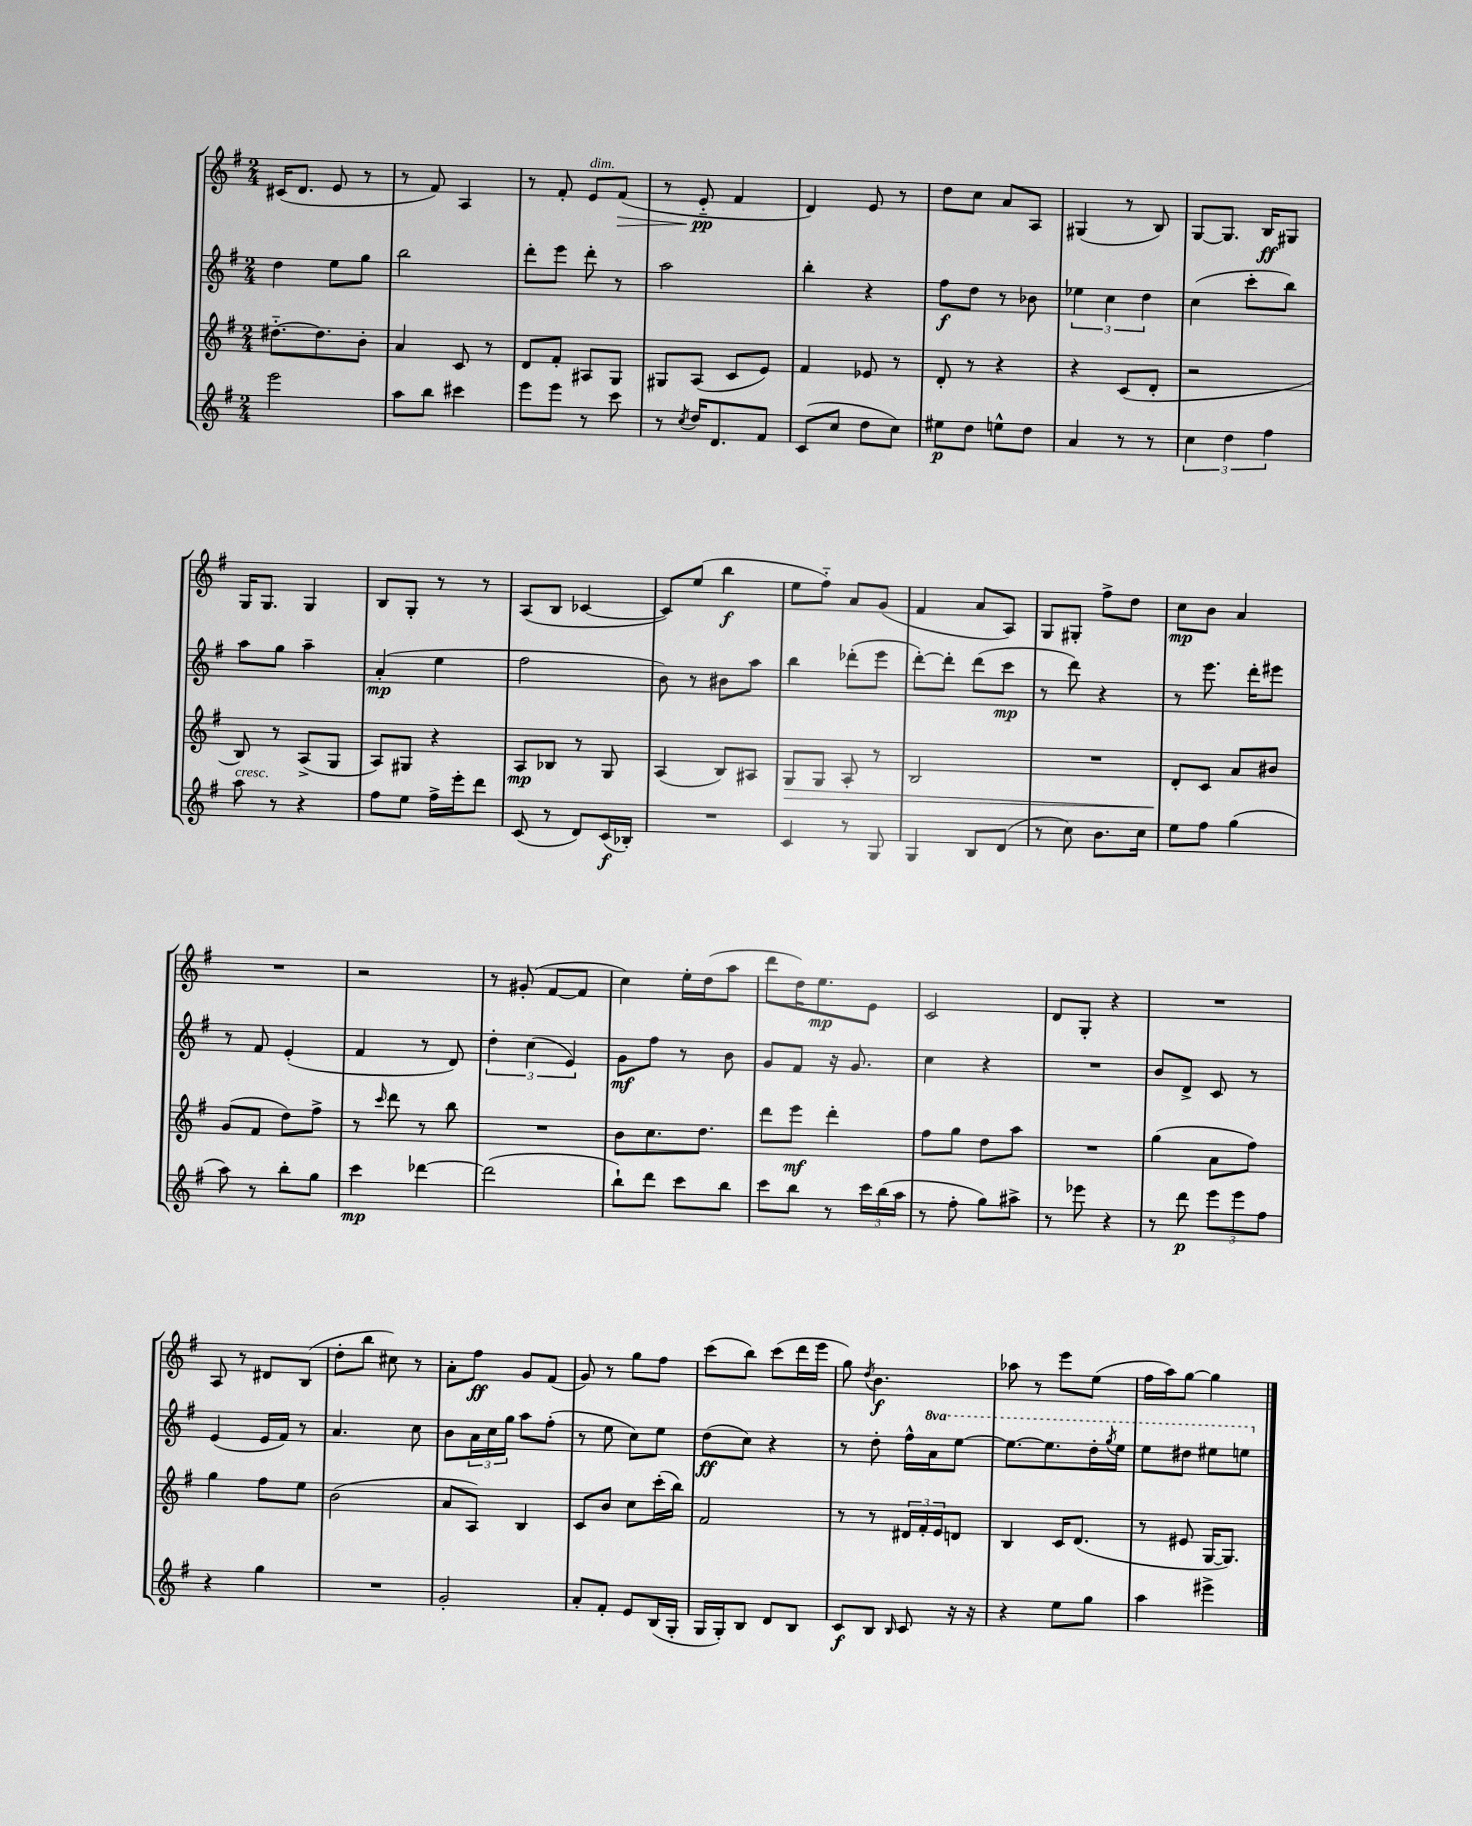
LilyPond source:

<<
\new StaffGroup <<
\new Staff = "s0" {
    \clef treble \key g \major \numericTimeSignature \time 2/4
    cis'16( d'8. e'8 r8 |
    r8 fis'8) a4 |
    r8 fis'8-. e'8^\markup { \italic "dim." } fis'8\>( |
    r8 e'8-_\pp\! fis'4 |
    d'4) e'8 r8 |
    d''8 c''8 a'8 a8 |
    gis4( r8 b8) |
    g8~ g8. b16\ff gis8 |
    g16 g8. g4 |
    b8 g8-. r8 r8 |
    a8( b8 ces'4~ |
    ces'8) e''8( b''4\f |
    e''8 fis''8-_) a'8 g'8( |
    fis'4 a'8 a8) |
    g8 gis8-. fis''8-> d''8 |
    c''8\mp b'8 a'4 |
    R2 |
    r2 |
    r8 gis'8-.( fis'8~ fis'8 |
    c''4) e''16-. d''16( a''8 |
    d'''8 d''16) e''8.\mp e'8 |
    c'2 |
    d'8 g8-. r4 |
    R2 |
    a8 r8 dis'8 b8( |
    d''8-. b''8 cis''8) r8 |
    a'8-. fis''8\ff g'8 fis'8( |
    g'8) r8 g''8 fis''8 |
    c'''8( b''8) c'''8( d'''16 e'''16 |
    g''8) \acciaccatura { d''8 } b'4.\f |
    aes''8 r8 e'''8 e''8( |
    fis''16 a''16) g''8~ g''4 \bar "|." |
}
\new Staff = "s1" {
    \clef treble \key g \major \numericTimeSignature \time 2/4 \set Staff.ottavationMarkups = #ottavation-simple-ordinals
    d''4 e''8 g''8 |
    b''2 |
    d'''8-. e'''8 d'''8-. r8 |
    a''2 |
    b''4-. r4 |
    fis''8\f d''8 r8 bes'8 |
    \tuplet 3/2 { ees''4 c''4 d''4 } |
    c''4( c'''8-. b''8) |
    a''8 g''8 a''4-- |
    a'4-.\mp( e''4 |
    fis''2 |
    b'8) r8 bis'8 a''8 |
    b''4 des'''8-.( e'''8 |
    d'''8~-.) d'''8-. d'''8( c'''8\mp |
    r8 d'''8) r4 |
    r8 e'''8. d'''16-. eis'''8 |
    r8 fis'8 e'4-.( |
    fis'4 r8 d'8) |
    \tuplet 3/2 { d''4-. c''4( e'4) } |
    g'8\mf fis''8 r8 b'8 |
    g'8 fis'8 r16 g'8. |
    c''4 r4 |
    R2 |
    b'8 d'8-> c'8 r8 |
    e'4( e'16 fis'16) r8 |
    a'4. c''8 |
    b'8 \tuplet 3/2 { a'16 c''16 g''16 } a''8 fis''8-.( |
    r8 e''8 c''8) e''8 |
    d''8\ff( c''8) r4 |
    r8 d''8-. fis''16-^ \ottava #1 a''16 e'''8~ |
    e'''8.~ e'''8. d'''16-. \acciaccatura { g'''8 } e'''16 |
    e'''8 dis'''8 eis'''8 e'''8 \ottava #0 \bar "|." |
}
\new Staff = "s2" {
    \clef treble \key g \major \numericTimeSignature \time 2/4
    dis''8.~-_ dis''8. b'8-. |
    a'4 c'8 r8 |
    d'8 fis'8-. ais8 g8 |
    gis8 a8( c'8 e'8) |
    fis'4 ees'8 r8 |
    d'8-. r8 r4 |
    r4 c'8( d'8-. |
    r2 |
    b8) r8 a8->( g8 |
    a8) gis8 r4 |
    a8\mp bes8 r8 g8 |
    a4( b8) ais8 |
    g8\> g8 a8-. r8 |
    b2 |
    R2 |
    d'8-.\! c'8 a'8 bis'8 |
    g'8( fis'8 d''8) fis''8-> |
    r8 \grace { c'''16 } d'''8 r8 b''8 |
    R2 |
    b'8 c''8. d''8. |
    d'''8 e'''8\mf d'''4-. |
    fis''8 g''8 d''8 a''8 |
    R2 |
    g''4( a'8 fis''8) |
    g''4 fis''8 e''8 |
    b'2( |
    a'8 a8) b4 |
    c'8 b'8 c''8 c'''16-.( b''16) |
    fis'2 |
    r8 r8 \tuplet 3/2 { dis'16 fis'16-. e'16 } d'8 |
    b4 c'16 d'8.( |
    r8 eis'8 g16~ g8.) \bar "|." |
}
\new Staff = "s3" {
    \clef treble \key g \major \numericTimeSignature \time 2/4
    e'''2 |
    a''8 b''8 cis'''4 |
    e'''8 e'''8 r8 c'''8 |
    r8 \acciaccatura { c''8 } d''16 d'8. fis'8 |
    c'8( c''8 d''8 c''8) |
    eis''8\p d''8 e''8-^ d''8 |
    a'4 r8 r8 |
    \tuplet 3/2 { c''4 d''4 fis''4 } |
    a''8^\markup { \italic "cresc." } r8 r4 |
    fis''8 e''8 fis''16-> e'''16-. d'''8 |
    c'8( r8 d'8) c'16\f( bes16-.) |
    R2 |
    c'4 r8 g8 |
    g4 b8 d'8( |
    r8 c''8) b'8. c''16 |
    e''8 fis''8 g''4( |
    a''8) r8 b''8-. g''8 |
    c'''4\mp des'''4~ |
    des'''2( |
    b''8-!) d'''8 c'''8 b''8 |
    c'''8 b''8 r8 \tuplet 3/2 { c'''16 b''16( a''16 } |
    r8 fis''8-. g''8) ais''8-> |
    r8 ees'''8 r4 |
    r8 d'''8\p \tuplet 3/2 { e'''8 e'''8 fis''8 } |
    r4 g''4 |
    R2 |
    g'2-. |
    a'8-. fis'8-. e'8 b16( g16-. |
    g16 g16-.) b8 d'8 b8 |
    c'8\f b8 \grace { b16 } c'8 r16 r16 |
    r4 e''8 g''8 |
    a''4 eis'''4-> \bar "|." |
}
>>
>>
\layout { \context { \Score \remove "Bar_number_engraver" } }
